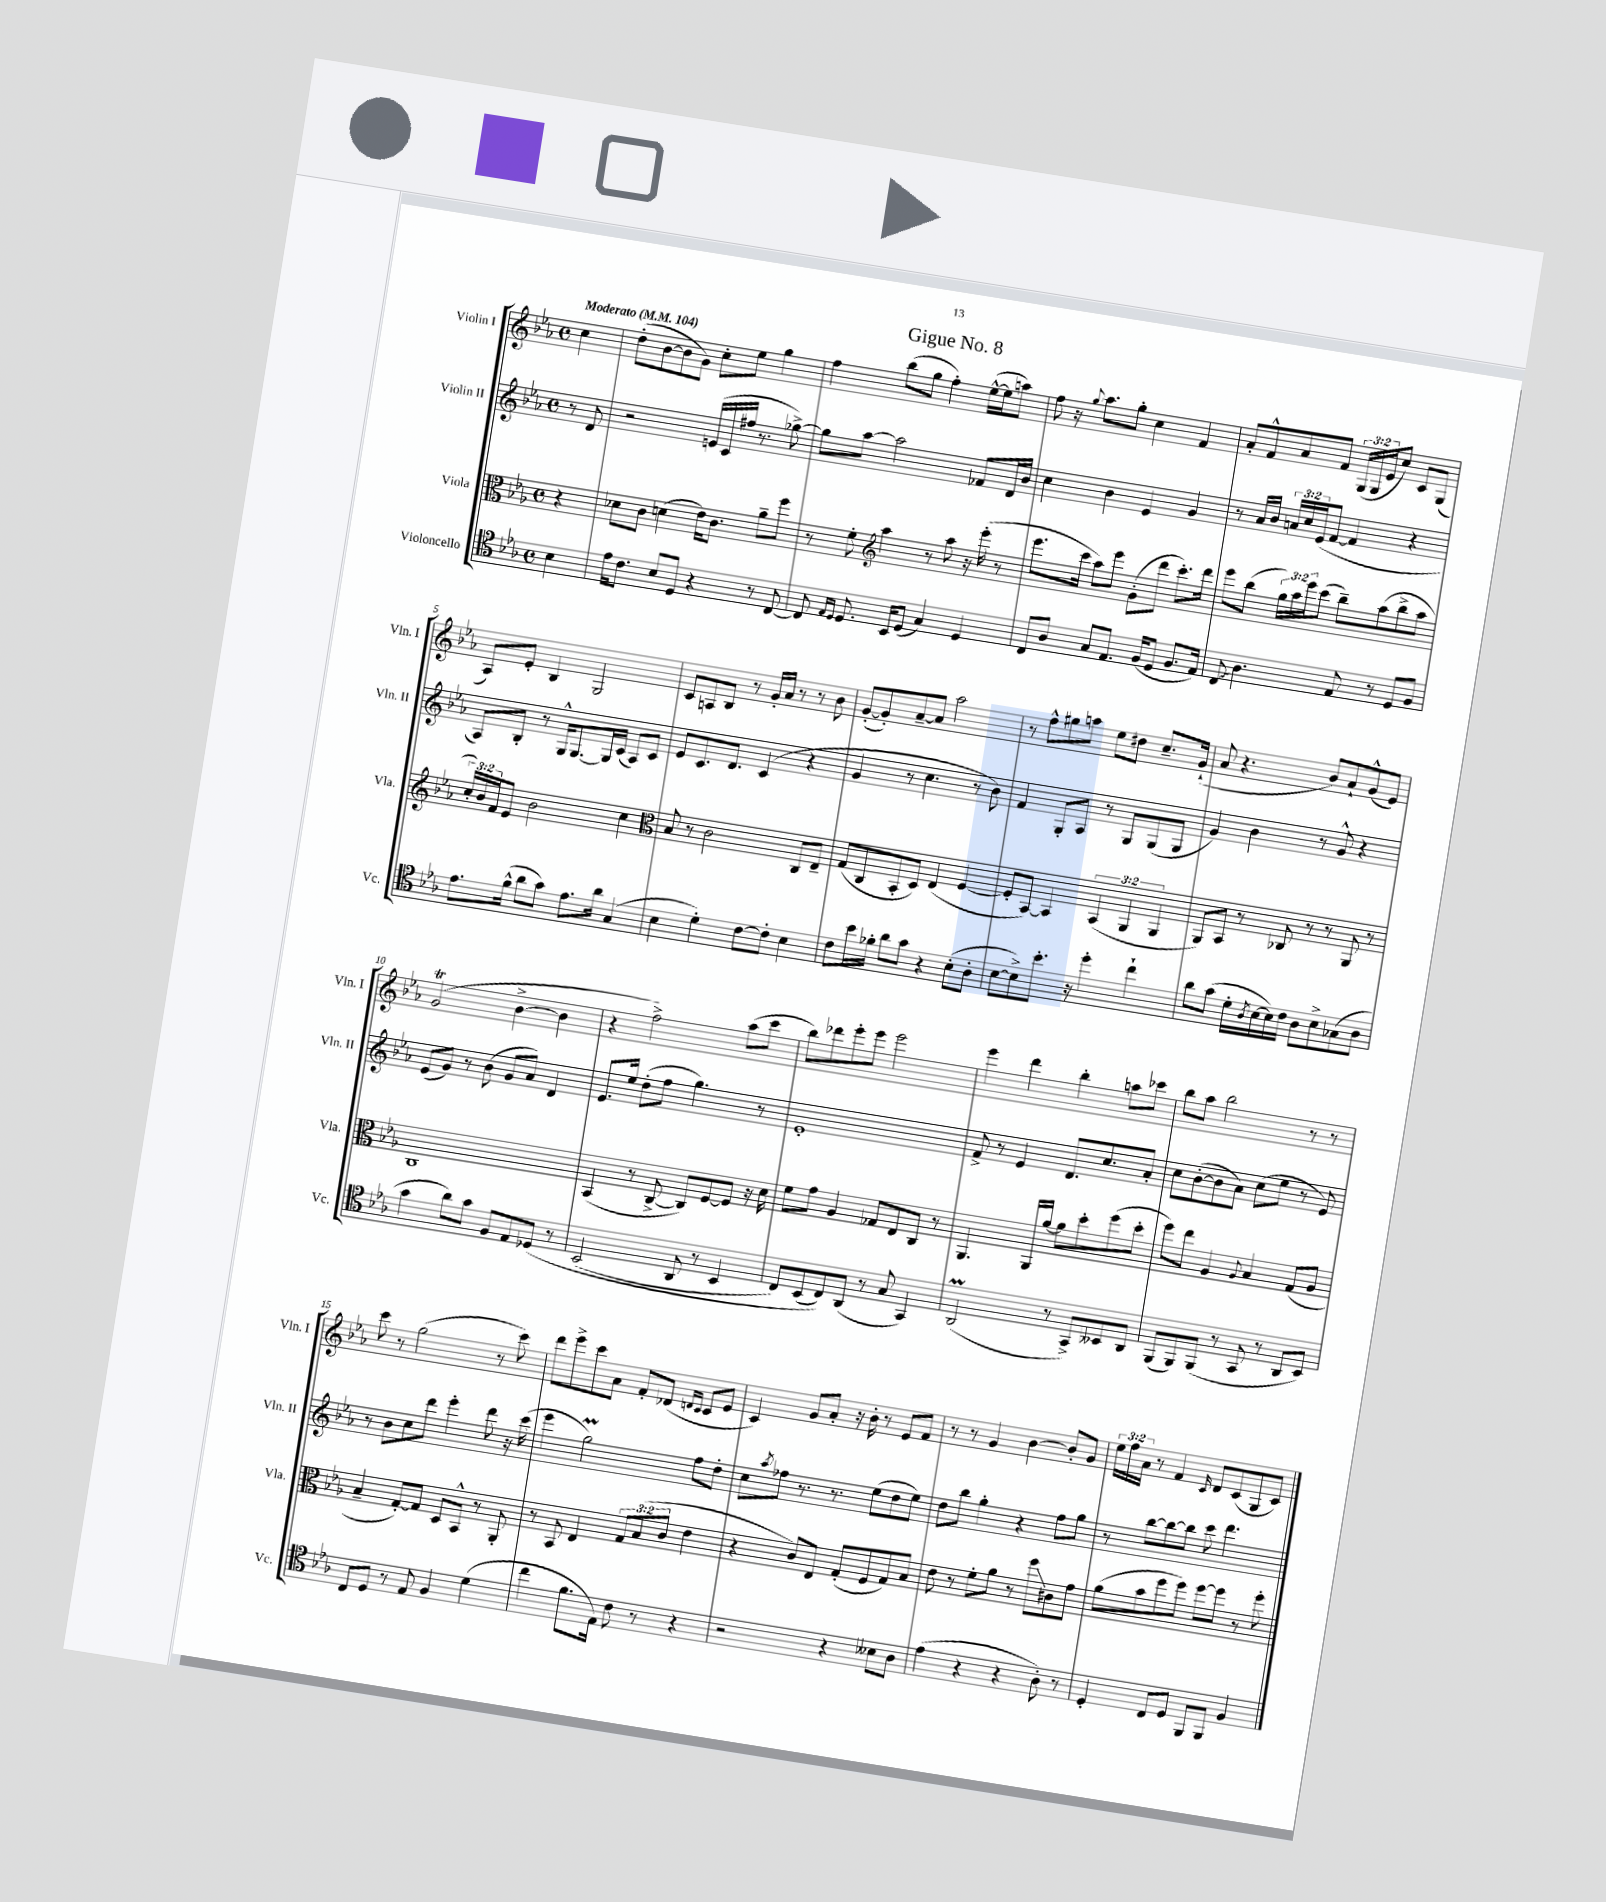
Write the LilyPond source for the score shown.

\header { title = "Gigue No. 8" }
<<
\new StaffGroup <<
\new Staff = "s0" \with { instrumentName = "Violin I" shortInstrumentName = "Vln. I" } {
    \clef treble \key ees \major \defaultTimeSignature \time 4/4 \override Staff.TupletNumber.text = #tuplet-number::calc-fraction-text \partial 4 \tempo "Moderato" 4 = 104
    c''4 |
    d''8-.( bes'8~ bes'8 g'8) c''8-. ees''8 g''4 |
    f''4 bes''8( g''8 f''4-.) ees''16~-^( ees''16 a''8) |
    f''8 r16 \appoggiatura { g''8 } aes''8. g''8-. c''4 f'4 |
    aes'8-. f'8-^ aes'8 f'8 \tuplet 3/2 { g16( g16 ees'16 } c''8) c'8 g8( |
    aes8) ees'8-. bes4 g2 |
    c'8 a8 bes8 r8 g'16-. aes'16 r8 r8 bes'8 |
    g'8~-.( g'8-.) aes'8~-- aes'8 aes''2 |
    r8 f''8-^ gis''8 a''8 ees''8 dis''8 c''8.-- g'16-!( |
    aes'8 r4. bes'8) aes'8-! g'8-^( ees'8) |
    g'2\trill( bes'4~-> bes'4 |
    r4 f''2->) aes''8( c'''8 |
    bes''8) des'''8 ees'''8-. ees'''8 ees'''2 |
    ees'''4 d'''4 bes''4-. a''8 ces'''8 |
    bes''8 aes''8 bes''2 r8 r8 |
    c'''8 r8 g''2( r8 c'''8) |
    d'''8 ees'''8-> c'''8 aes'8 f'8-. des'8( \grace { d'16 c'16 } c'8 ees'8 |
    c'4) g'8 aes'8-. r16 bes'16-. r8 ees'8 f'8 |
    r8 r8 g'4 bes'4~ bes'8-. g'8 |
    \tuplet 3/2 { ees''16 f''16 aes'16 } r8 f'4 \grace { c'16 } d'8 c'8( g8 c'8) \bar "|." |
}
\new Staff = "s1" \with { instrumentName = "Violin II" shortInstrumentName = "Vln. II" } {
    \clef treble \key ees \major \defaultTimeSignature \time 4/4 \override Staff.TupletNumber.text = #tuplet-number::calc-fraction-text \partial 4
    r8 d'8 |
    r2 e'16( c'16 fis''16 r8. ges''8~->) |
    ges''8 aes''8~ aes''2 fes'8 d'16 bes'16 |
    c''4 bes'4 ees'4 g'4 |
    r8 aes'16 bes'16 \tuplet 3/2 { a'16 c''16 ees'16( } f'8~ f'4 r4 |
    aes8) bes8-. r8 g16-^ g8.~ g16 c'16( aes8) c'8 |
    ees'8 c'8. d'8. c'4( r4 |
    g'4 r8 c''4. r8 bes'8) |
    f'4 g8-. aes8 r8 g8 g8( g8 |
    g'4) bes'4 r8 g'8-^ r4 |
    ees'8( g'8) r8 bes'8( g'8 aes'8) d'4 |
    ees'8. ees''16 d''8-.( f''8 g''4.) r8 |
    ees'1-. |
    f'8-> r8 ees'4 d'8. c''8. aes'8-. |
    c''8 bes'8~-.( bes'8 aes'8) c''8( ees''8 r8 ees'8) |
    r8 bes'8 c''8 d'''8 ees'''4-. d'''8 r16 c'''16( |
    ees'''4 g''2\prall) f''8 d''8-. |
    c''8 \acciaccatura { aes''8 } fes''8 r8. r8. ees''8( d''8 ees''8) |
    d''8 bes''8 g''4-. r4 f''8 g''8 |
    r8 bes''8~ bes''8~ bes''8 c'''8 d'''4. \bar "|." |
}
\new Staff = "s2" \with { instrumentName = "Viola" shortInstrumentName = "Vla." } {
    \clef alto \key ees \major \defaultTimeSignature \time 4/4 \override Staff.TupletNumber.text = #tuplet-number::calc-fraction-text \partial 4
    r4 |
    des'8 c'8 d'4( ees'16) c'8. aes'8-- f''8 |
    r8 f'8-. \clef treble aes''4 r8 aes''8 r16 ees'''16-.( r8 |
    ees'''8. c'''16 aes''8) ees'''8 g'8-.( d'''8 c'''8.-.) d'''16 |
    ees'''8 bes''8( \tuplet 3/2 { g''16) aes''16 ees'''16 } c'''8( bes''8--) aes''8( bes''8-> aes''8 |
    \tuplet 3/2 { c''16-.) bes'16 f'16 } ees'8 bes'2 c''4 |
    \clef alto bes8 r8 c'2 c8 ees8-- |
    g8( c8 bes,8-. d8) ees4( f4~ |
    f8-. bes,8~) bes,4 \tuplet 3/2 { bes,4( aes,4 aes,4 } |
    aes,8) bes,8 r8 ces8 r8 r8 aes,8 r8 |
    c1 |
    bes,4( r8 c8~-> c8) f8~ f8 r16 d'16 |
    f'8 g'8 aes4 ges8 ees8 c8 r8 |
    aes,4. aes,16 aes'16~ aes'8 d''8-. f''8( d''8-. |
    f''8) ees''8 aes4 \appoggiatura { aes8 } bes4 g8( aes8 |
    bes4-- g8~-.) g8 d8 bes,8-^ r8 aes,8-. |
    r8 bes,8 ees4 \tuplet 3/2 { g8 bes8( c'8 } ees'4 |
    r4 c'8) ees8 g8-.( f8 g8) bes8 |
    ees'8 r8 f'8-. aes'8 r8 f''8\glissando cis'8 g'8 |
    aes'8( bes'8 f''8 f''8) f''8~ f''8 r8 f''8-. \bar "|." |
}
\new Staff = "s3" \with { instrumentName = "Violoncello" shortInstrumentName = "Vc." } {
    \clef tenor \key ees \major \defaultTimeSignature \time 4/4 \partial 4
    bes4 |
    ees'16 c'8. bes8 d8 r4 r8 c8~ |
    c8 \grace { ees16 d16 } d8. bes,16 d8( g4) d4 |
    c8 aes8 g8 ees8. f16( d8 f8. ees16) |
    \once \override Glissando.style = #'zigzag c8\glissando aes4. ees8 r8 d8 f8 |
    ees'8. f'16-^( aes'8 g'8) ees'8. aes'16 g4( |
    bes4 d'4-.) c'8~ c'8-. bes4 |
    c'8 bes'16 fes'16-. aes'8 g'8 r4 bes8-.( aes8-. |
    bes8~ bes8->) bes'8.-. r16 d''4-. c''4-! |
    aes'8 g'8( d'16-. \acciaccatura { aes8 } bes16~ bes16) c'16 aes8 bes8-> ges8( aes8 |
    g'4 aes'8) g'8 f8 ees8 des8\( r8 |
    bes,2( aes,8 r8 bes,4 |
    c8) bes,8( c8)\) aes,8( r8 g8 g,4) |
    aes,2\prall( r8 g,8->) beses,8 aes,8 |
    f,8( f,8) f,8( r8 g,8 r8 aes,8 bes,8) |
    c8 d8 r8 ees8 f4 d'4( |
    c''4 f'8. ees16) c'8 r8 r4 |
    r2 r4 beses8 aes8 |
    ees'4( r4 r4 aes8-.) r8 |
    d4-. c8 d8 f,8 f,8 f4 \bar "|." |
}
>>
>>
